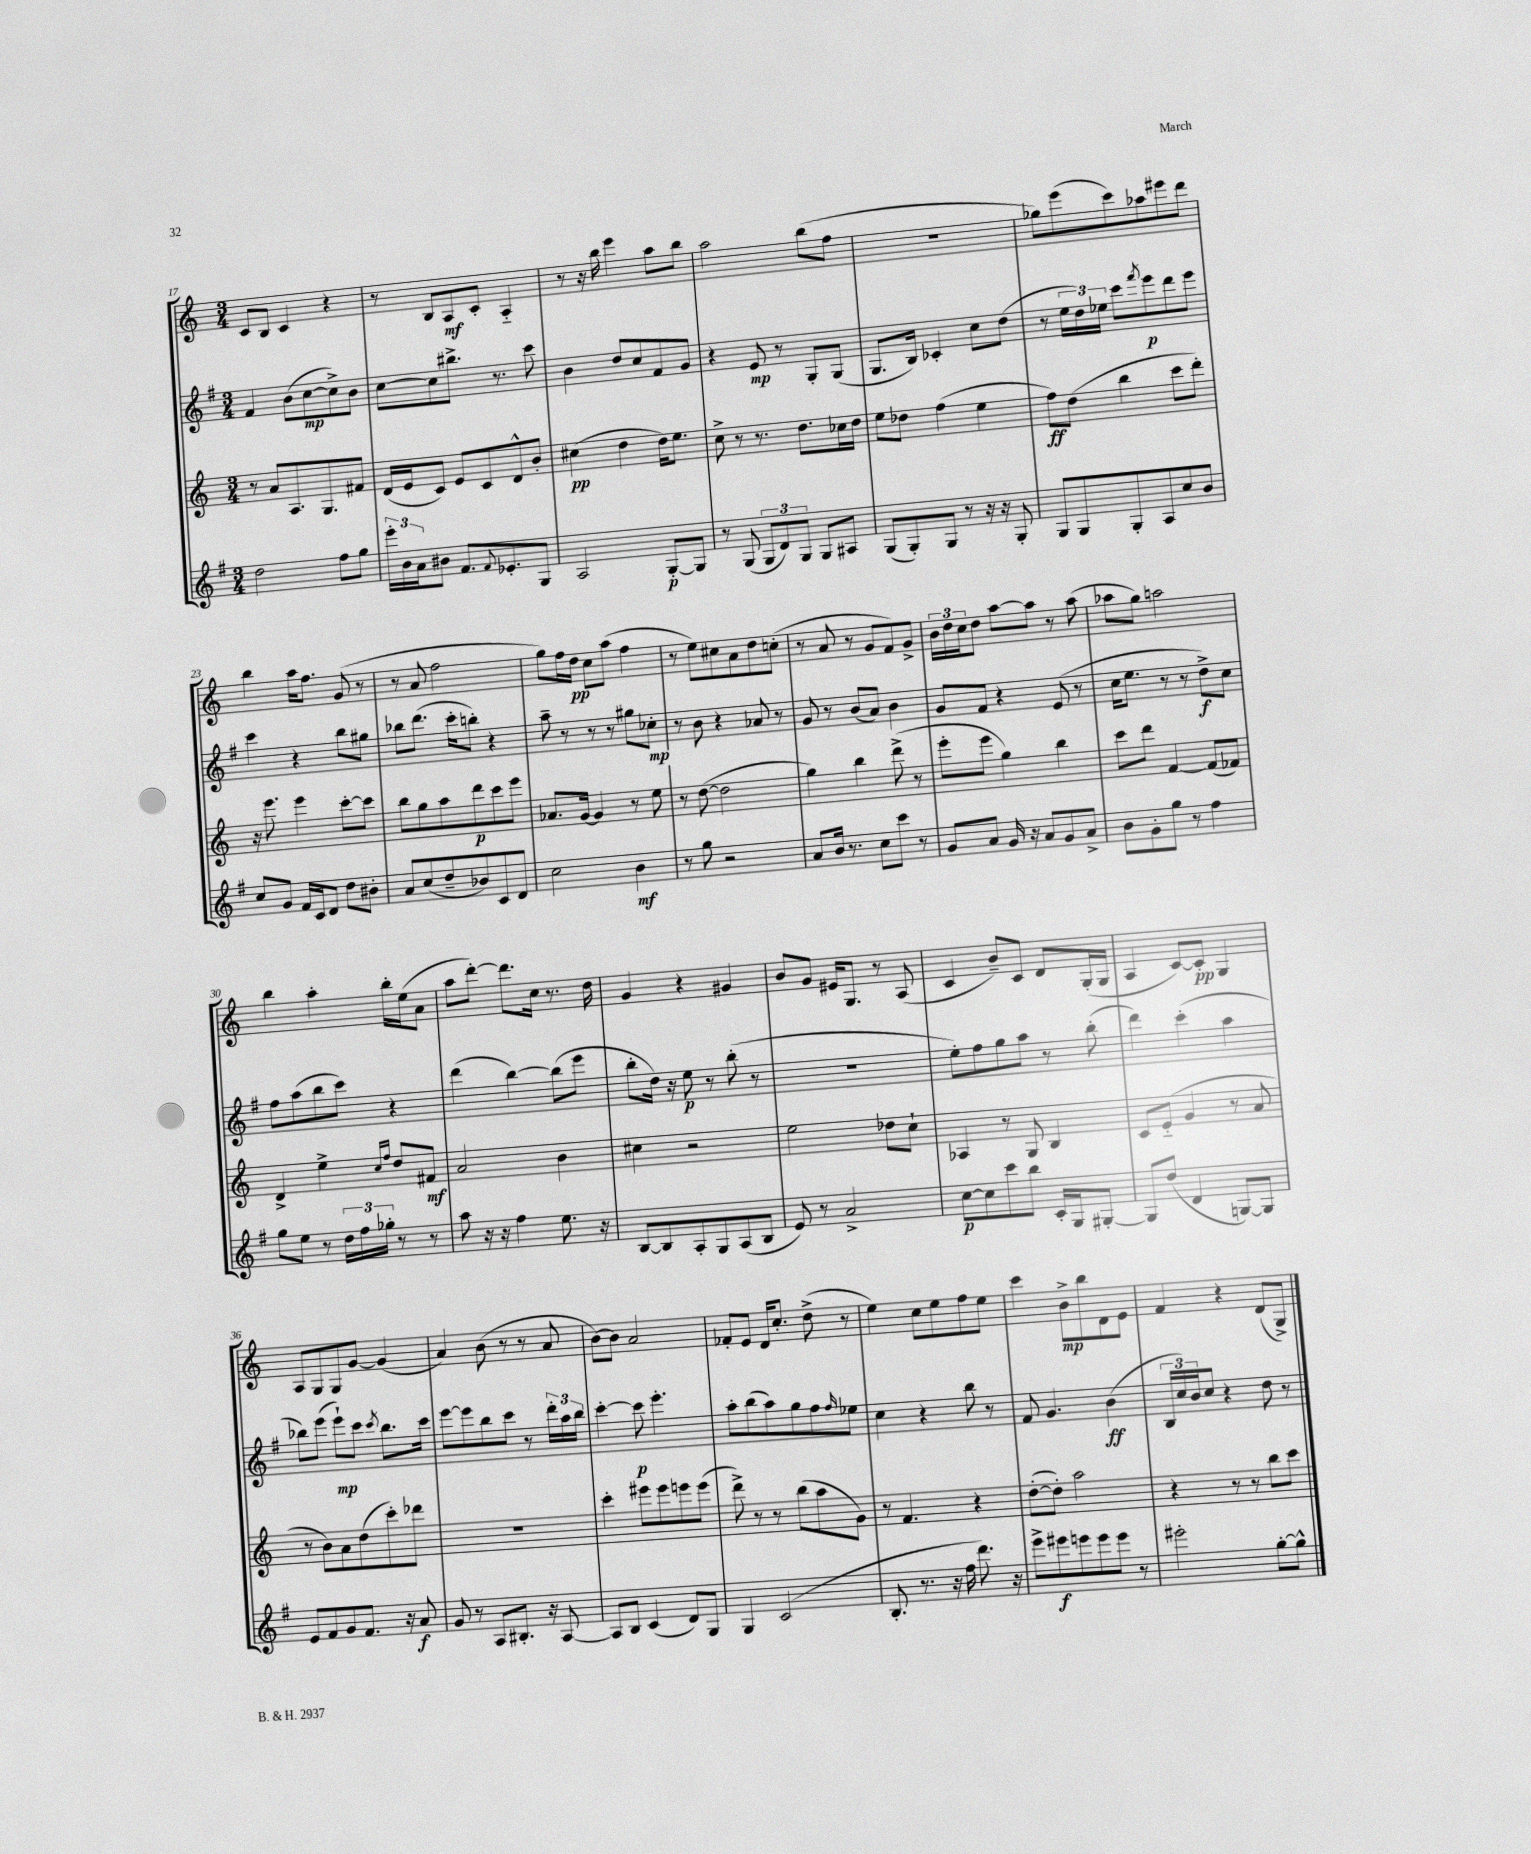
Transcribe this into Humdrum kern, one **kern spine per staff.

**kern	**kern	**kern	**kern
*staff4	*staff3	*staff2	*staff1
*clefG2	*clefG2	*clefG2	*clefG2
*k[f#]	*k[]	*k[f#]	*k[]
*M3/4	*M3/4	*M3/4	*M3/4
2dd	8r	4f#	8c
.	8a	.	8B
.	8.A	(8b	4c
.	.	[8cc	.
.	8.G	.	.
8ff#	.	8cc^])	4r
8gg	8f#	8b	.
=	=	=	=
24eee'	(16d	[8cc	8r
24b	.	.	.
.	16e	.	.
24a	.	.	.
8b#	8c)	8cc]	8B
8.f#	8e	8.bb#^	8A
.	8c	.	8c'
8qqf#	.	.	.
8.e-'	.	8.r	.
.	8d^^	.	4A'~
8G	8b'	8ccc	.
=	=	=	=
2A	(4cc#	4b	8r
.	.	.	16r
.	.	.	16bb
.	4dd	8dd	4eee
.	.	8cc	.
[8G'	16dd)	8f#	8aa
.	8.ee	.	.
8G]	.	8g	8bb
=	=	=	=
8r	8cc^	4r	2aa
(8G	8r	.	.
12G	8.r	8e	.
12d)	.	.	.
.	.	8r	.
12G	.	.	.
.	8.dd	.	.
8G	.	8G'	(8bb
8A#	16cc-	(8G	8ff
.	16dd	.	.
=	=	=	=
(8G	8ee	8.G	2.r
8G')	8dd-	.	.
.	.	16B)	.
8G	(4ff	4c-'	.
8r	.	.	.
16r	4ee	8cc	.
16r	.	.	.
8G'	.	(8dd	.
=	=	=	=
8G	8ff)	8r	8gg-)
8G	(8dd	24ee	(8eee
.	.	24dd)	.
.	.	24ee-	.
8G'	4bb	8ccc	8ccc)
.	.	8qfff#	.
8A	.	8eee	8aa-
8cc	8ccc	8ddd	8eee#
8b	8ddd')	8eee	8ddd
=	=	=	=
8cc	16r	4ccc	4bb
.	8.eee	.	.
8g	.	.	.
16f#	4eee	4r	16aa
16c	.	.	8.ff
8d	.	.	.
8dd	[8ccc'	8bb	(8g
8b#'	8ccc]	8gg#	8r
=	=	=	=
8a	8bb	8bb-	8r
(8cc	8gg	(8.ddd	8a
8dd~	8aa	.	2ff
.	.	16ccc'	.
8b-)	8ddd	8bb')	.
8c	8ccc	4r	.
8d	8eee	.	.
=	=	=	=
2cc	8.a-	8aa~	8gg)
.	.	8r	16ff
.	[16g	.	16dd
.	4g]	8r	8cc
.	.	8r	(8aa
4b	8r	8gg#	4ff
.	8ee	8cc-'	.
=	=	=	=
8r	8r	8r	8r
8gg	([8dd	8b	8ee)
2r	2dd]	4r	8cc#
.	.	.	8a
.	.	8a-	8dd
.	.	8r	(8cc'
=	=	=	=
8a	4gg)	8g	8r
16b	.	8r	8a
8.r	.	.	.
.	4bb	(8b	8r
8cc	.	8a)	8g
8ccc	(8ddd^	4b	8f)
8r	8r	.	8g^
=	=	=	=
8g	8eee'	8g	24b
.	.	.	24dd
.	.	.	24cc
8a	8eee	8f#	8dd
16g	4gg)	4r	[8aa
16r	.	.	.
8a	.	.	8aa]
8g	4bb	(8e	8r
8a^	.	8r	(8aa
=	=	=	=
8b	8ccc	16cc	8aa-
.	.	8.ee	.
8g'	8ddd	.	8gg)
8gg	[4f	8r	2aa
8r	.	8r	.
4ff#	(8f]	8dd^)	.
.	8f-)	8cc	.
=	=	=	=
8gg	4d^	8ff#	4bb
8ee	.	(8aa	.
8r	4ee^	8bb	4aa'
24dd	.	8ccc)	.
24ff#	.	.	.
24gg-'	.	.	.
.	16qqcc	.	.
.	16qqff	.	.
8r	8dd	4r	16bb'
.	.	.	(16ee
8r	8f#	.	8a
=	=	=	=
8aa	2a	(4ddd	8aa
16r	.	.	[8ddd')
16r	.	.	.
4ff#	.	[4bb)	8.ddd]
.	.	.	16cc
8.ee	4b	(8bb]	8.r
.	.	8eee	.
16r	.	.	16dd
=	=	=	=
[8B	4cc#	8bb'	4g
8B]	.	16dd)	.
.	.	16r	.
8A'	2r	8ee	4r
8G	.	8r	.
(8A	.	(8bb'	4g#
8B	.	8r	.
=	=	=	=
8e)	2ee	2.r	8b
8r	.	.	8g
2a^	.	.	16e#
.	.	.	8.G
.	8dd-	.	8r
.	8cc`	.	(8A
=	=	=	=
[8cc	4A-	8ee')	4c
8cc]	.	8ff#	.
8ccc	8r	8gg	8b~)
8bb	8G	8aa	8c
16c'	4B	8r	8d
16G	.	.	.
[8G#'	.	(8bb'	(16G'
.	.	.	16G
=	=	=	=
8G#]	8c	4ddd)	4A
(8dd	(8e'~	.	.
4d	4g	(4ccc'	[8c)
.	.	.	8c']
[8G)	8r	4aa	4G
8G]	8a	.	.
=	=	=	=
8e	8r	8bb-)	8A
8f#	8b)	(8eee	8G
8g	8a	8eee`)	8G
8.f#	(8dd	8ccc	[8g
.	.	8qccc	.
.	8ccc')	8.bb-	(4g]
16r	.	.	.
8a	8ddd-	.	.
.	.	16ccc	.
=	=	=	=
8g	2.r	[8eee	4a)
8r	.	8eee]	.
8A	.	8bb	(8b
8.B#'	.	8ccc	8r
.	.	8r	8r
16r	.	.	.
[8A	.	24ddd'	8a
.	.	24aa	.
.	.	24bb	.
=	=	=	=
8A]	4ccc'	[4ccc'	[8b)
8B	.	.	8b]
(4c	8eee#	8ccc]	2a
.	8eee#	4.eee'	.
8d)	8eee	.	.
8G	(8eee	.	.
=	=	=	=
4G	8ddd^)	8aa'	8f-'
.	8r	(8bb	8e
(2c	8r	8aa)	16d
.	.	.	8.cc'
.	(8bb	8gg	.
.	8aa	8ff#	(8dd^
.	.	16qqff#	.
.	8g)	8ee-	8r
=	=	=	=
8.B'	8r	4cc	4ee)
.	4.f	.	.
8.r	.	.	.
.	.	4r	8cc
16r	.	.	8ee
16ff#	.	.	.
8.ddd)	4r	8bb	8ff
.	.	8r	8ee
16r	.	.	.
=	=	=	=
8eee^	([8dd'	8f#	4ccc
8eee#	8dd'])	4.g	.
8eee	2aa	.	8b^
8eee	.	.	8bb
8eee	.	(4b	8d
8r	.	.	8e
=	=	=	=
2eee#'	4r	24B	4f
.	.	24cc)	.
.	.	24b	.
.	.	8cc	.
.	8r	4r	4r
.	8r	.	.
[8gg'	8bb	8dd	(8d
8gg^^]	8ccc	8r	8G^)
==	==	==	==
*-	*-	*-	*-
